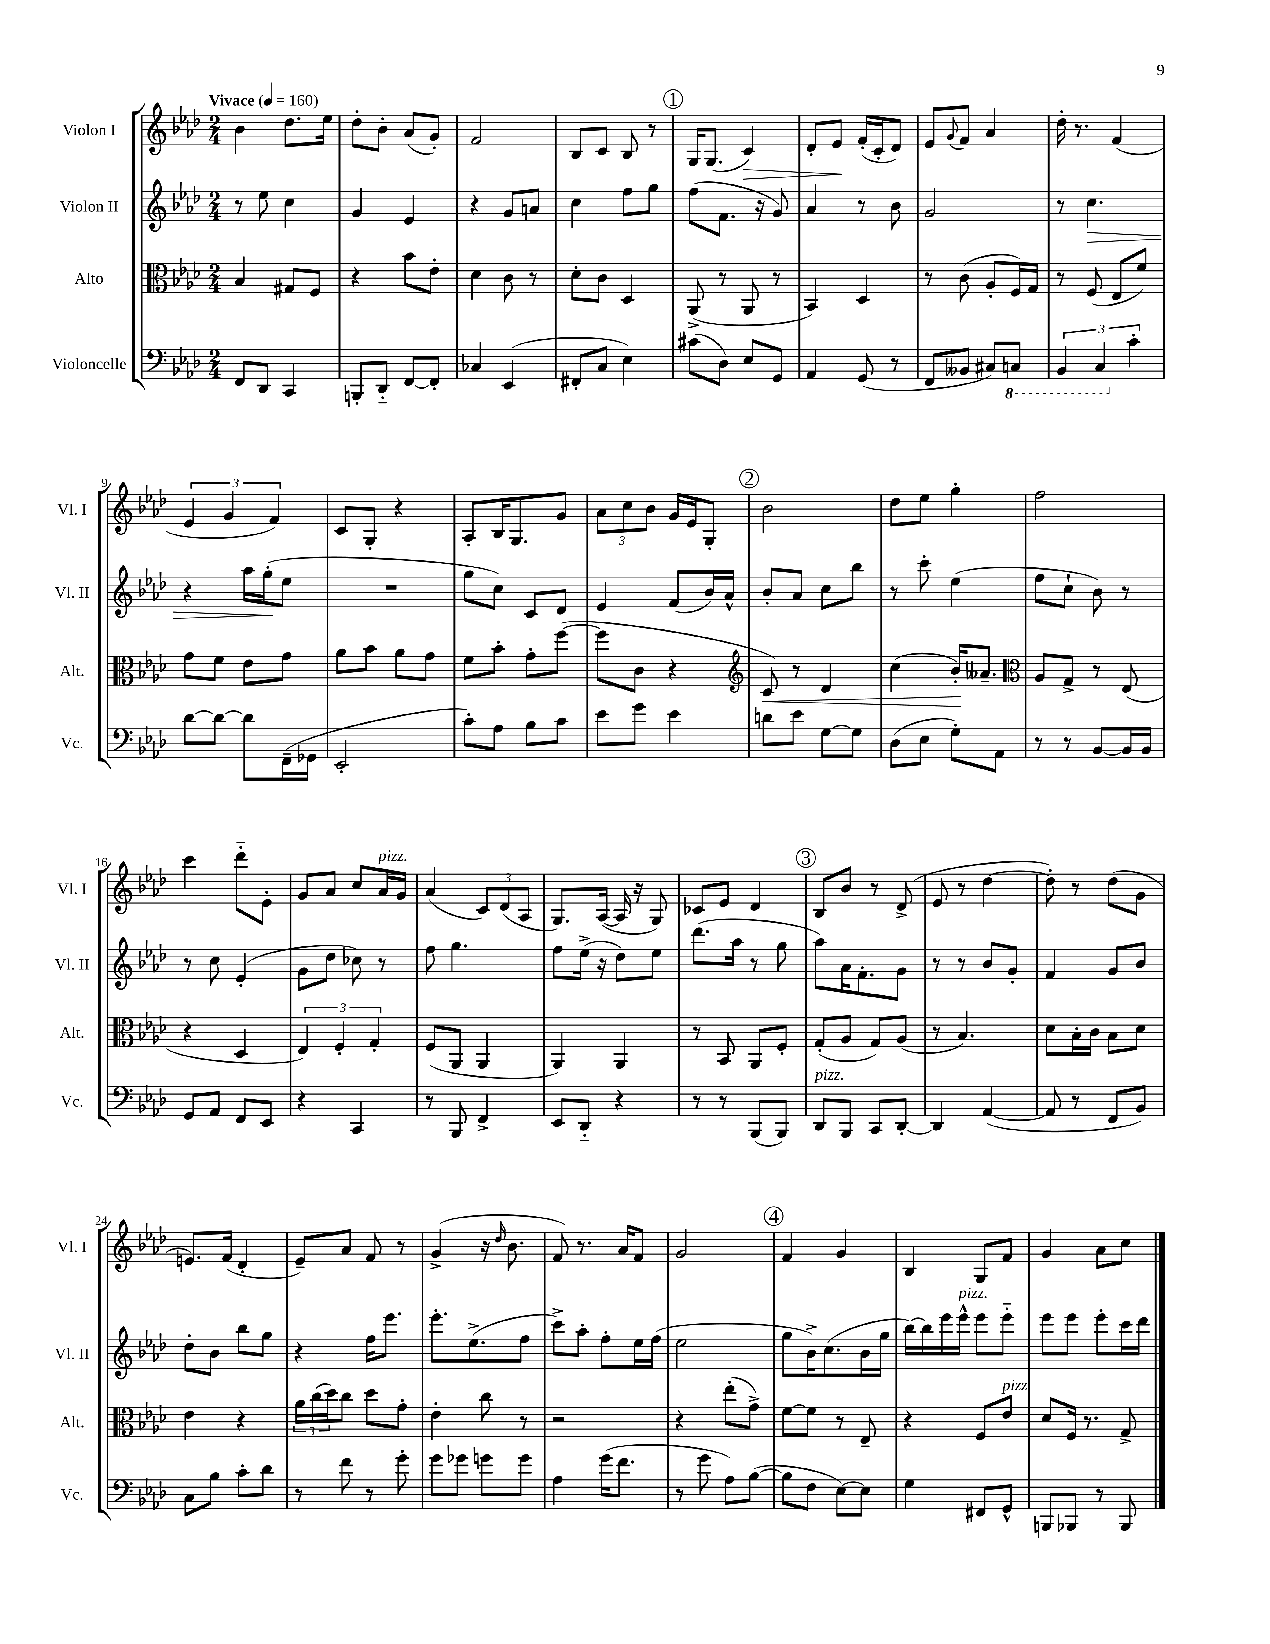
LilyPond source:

<<
\new StaffGroup <<
\new Staff = "s0" \with { instrumentName = "Violon I" shortInstrumentName = "Vl. I" } {
    \clef treble \key aes \major \numericTimeSignature \time 2/4 \tempo "Vivace" 4 = 160
    bes'4 des''8. ees''16 |
    des''8-. bes'8-. aes'8( g'8-.) |
    f'2 |
    bes8 c'8 bes8 r8 |
    \mark \markup { \circle "1" } g16 g8.( c'4\>) |
    des'8-. ees'8\! f'16-.( c'16-. des'8) |
    ees'8 \appoggiatura { g'8 } f'8 aes'4 |
    des''16-. r8. f'4( |
    \tuplet 3/2 { ees'4 g'4 f'4) } |
    c'8 g8-. r4 |
    aes8-. bes16 g8. g'8 |
    \tuplet 3/2 { aes'8 c''8 bes'8 } g'16 ees'16 g8-. |
    \mark \markup { \circle "2" } bes'2 |
    des''8 ees''8 g''4-. |
    f''2 |
    c'''4 des'''8-_ ees'8-. |
    g'8 aes'8 c''8 aes'16^\markup { \italic "pizz." } g'16 |
    aes'4( \tuplet 3/2 { c'8) des'8( aes8 } |
    g8.) aes16~( aes16 r16 g8) |
    ces'8 ees'8 des'4 |
    \mark \markup { \circle "3" } bes8 bes'8 r8 des'8->( |
    ees'8 r8 des''4~ |
    des''8-.) r8 des''8( g'8 |
    e'8.) f'16( des'4-. |
    ees'8--) aes'8 f'8 r8 |
    g'4->( r16 \grace { des''16 } bes'8. |
    f'8) r8. aes'16 f'8 |
    g'2 |
    \mark \markup { \circle "4" } f'4 g'4 |
    bes4 g8 f'8 |
    g'4 aes'8 c''8 \bar "|." |
}
\new Staff = "s1" \with { instrumentName = "Violon II" shortInstrumentName = "Vl. II" } {
    \clef treble \key aes \major \numericTimeSignature \time 2/4
    r8 ees''8 c''4 |
    g'4 ees'4 |
    r4 g'8 a'8 |
    c''4 f''8 g''8 |
    \mark \markup { \circle "1" } f''8( f'8. r16 g'8) |
    aes'4 r8 bes'8 |
    g'2 |
    r8 c''4.\> |
    r4 aes''16 g''16-.\!( ees''8 |
    R2 |
    g''8 c''8) c'8 des'8 |
    ees'4 f'8( bes'16) aes'16-^ |
    \mark \markup { \circle "2" } bes'8-. aes'8 c''8 bes''8 |
    r8 c'''8-. ees''4( |
    f''8 c''8-! bes'8) r8 |
    r8 c''8 ees'4-.( |
    g'8 des''8 ces''8) r8 |
    f''8 g''4. |
    f''8 ees''16->( r16 des''8) ees''8 |
    des'''8.( aes''16 r8 g''8 |
    \mark \markup { \circle "3" } aes''8) aes'16 f'8.-. g'8 |
    r8 r8 bes'8 g'8-. |
    f'4 g'8 bes'8 |
    des''8-. bes'8 bes''8 g''8 |
    r4 f''16 ees'''8. |
    ees'''8.-. ees''8.->( f''8 |
    c'''8->) aes''8-. f''8-. ees''16 f''16( |
    ees''2 |
    \mark \markup { \circle "4" } g''8 bes'16->) c''8.( bes'16 g''16 |
    bes''16~) bes''16 ees'''16 ees'''16-^^\markup { \italic "pizz." } ees'''8 ees'''8-_ |
    ees'''8 ees'''8 ees'''8-. c'''16 des'''16 \bar "|." |
}
\new Staff = "s2" \with { instrumentName = "Alto" shortInstrumentName = "Alt." } {
    \clef alto \key aes \major \numericTimeSignature \time 2/4
    bes4 gis8 f8 |
    r4 bes'8 ees'8-. |
    des'4 c'8 r8 |
    des'8-. c'8 des4 |
    \mark \markup { \circle "1" } aes,8->( r8 aes,8 r8 |
    bes,4) des4 |
    r8 c'8( aes8-. f16) g16 |
    r8 f8( ees8 f'8) |
    g'8 f'8 ees'8 g'8 |
    aes'8 bes'8 aes'8 g'8 |
    f'8 bes'8-. g'8-. f''8~( |
    f''8 c'8 r4 |
    \mark \markup { \circle "2" } \clef treble c'8\<) r8 des'4 |
    c''4( bes'16-.\!) aeses'8.-- |
    \clef alto aes8 g8-> r8 ees8( |
    r4 des4 |
    \tuplet 3/2 { ees4) f4-. g4-. } |
    f8( aes,8 aes,4 |
    aes,4) aes,4 |
    r8 bes,8 aes,8 f8-. |
    \mark \markup { \circle "3" } g8-.( aes8 g8) aes8( |
    r8 bes4.) |
    des'8 bes16-. c'16 bes8 des'8 |
    ees'4 r4 |
    \tuplet 3/2 { aes'16 c''16( des''16) } c''8 des''8 g'8-. |
    ees'4-. c''8 r8 |
    r2 |
    r4 ees''8-.( g'8->) |
    \mark \markup { \circle "4" } f'8~ f'8 r8 ees8-- |
    r4 f8 ees'8^\markup { \italic "pizz." } |
    des'8 f16 r8. g8-> \bar "|." |
}
\new Staff = "s3" \with { instrumentName = "Violoncelle" shortInstrumentName = "Vc." } {
    \clef bass \key aes \major \numericTimeSignature \time 2/4
    f,8 des,8 c,4 |
    b,,8-. des,8-_ f,8~ f,8-. |
    ces4 ees,4( |
    fis,8-. c8 ees4) |
    \mark \markup { \circle "1" } cis'8( des8) ees8 g,8 |
    aes,4 g,8( r8 |
    f,8 beses,8 cis8) \ottava #-1 c,!8 |
    \tuplet 3/2 { bes,,4 c,4 \ottava #0 c'4-. } |
    des'8~ des'8~ des'8 f,16--( ges,16 |
    ees,2-. |
    c'8-.) aes8 bes8 c'8 |
    ees'8 g'8 ees'4 |
    \mark \markup { \circle "2" } d'8 ees'8 g8~ g8 |
    des8( ees8 g8-.) aes,8 |
    r8 r8 bes,8~ bes,16 bes,16 |
    g,8 aes,8 f,8 ees,8 |
    r4 c,4 |
    r8 bes,,8 f,4-> |
    ees,8 des,8-_ r4 |
    r8 r8 bes,,8( bes,,8) |
    \mark \markup { \circle "3" } des,8^\markup { \italic "pizz." } bes,,8 c,8 des,8~-. |
    des,4 aes,4~( |
    aes,8 r8 f,8 bes,8) |
    c8 bes8 c'8-. des'8 |
    r8 f'8 r8 g'8-. |
    g'8 ges'8 g'8 g'8 |
    aes4 g'16( f'8. |
    r8 g'8 aes8) bes8~( |
    \mark \markup { \circle "4" } bes8 f8 ees8~) ees8 |
    g4 fis,8 g,8-^ |
    b,,8 bes,,8 r8 bes,,8 \bar "|." |
}
>>
>>
